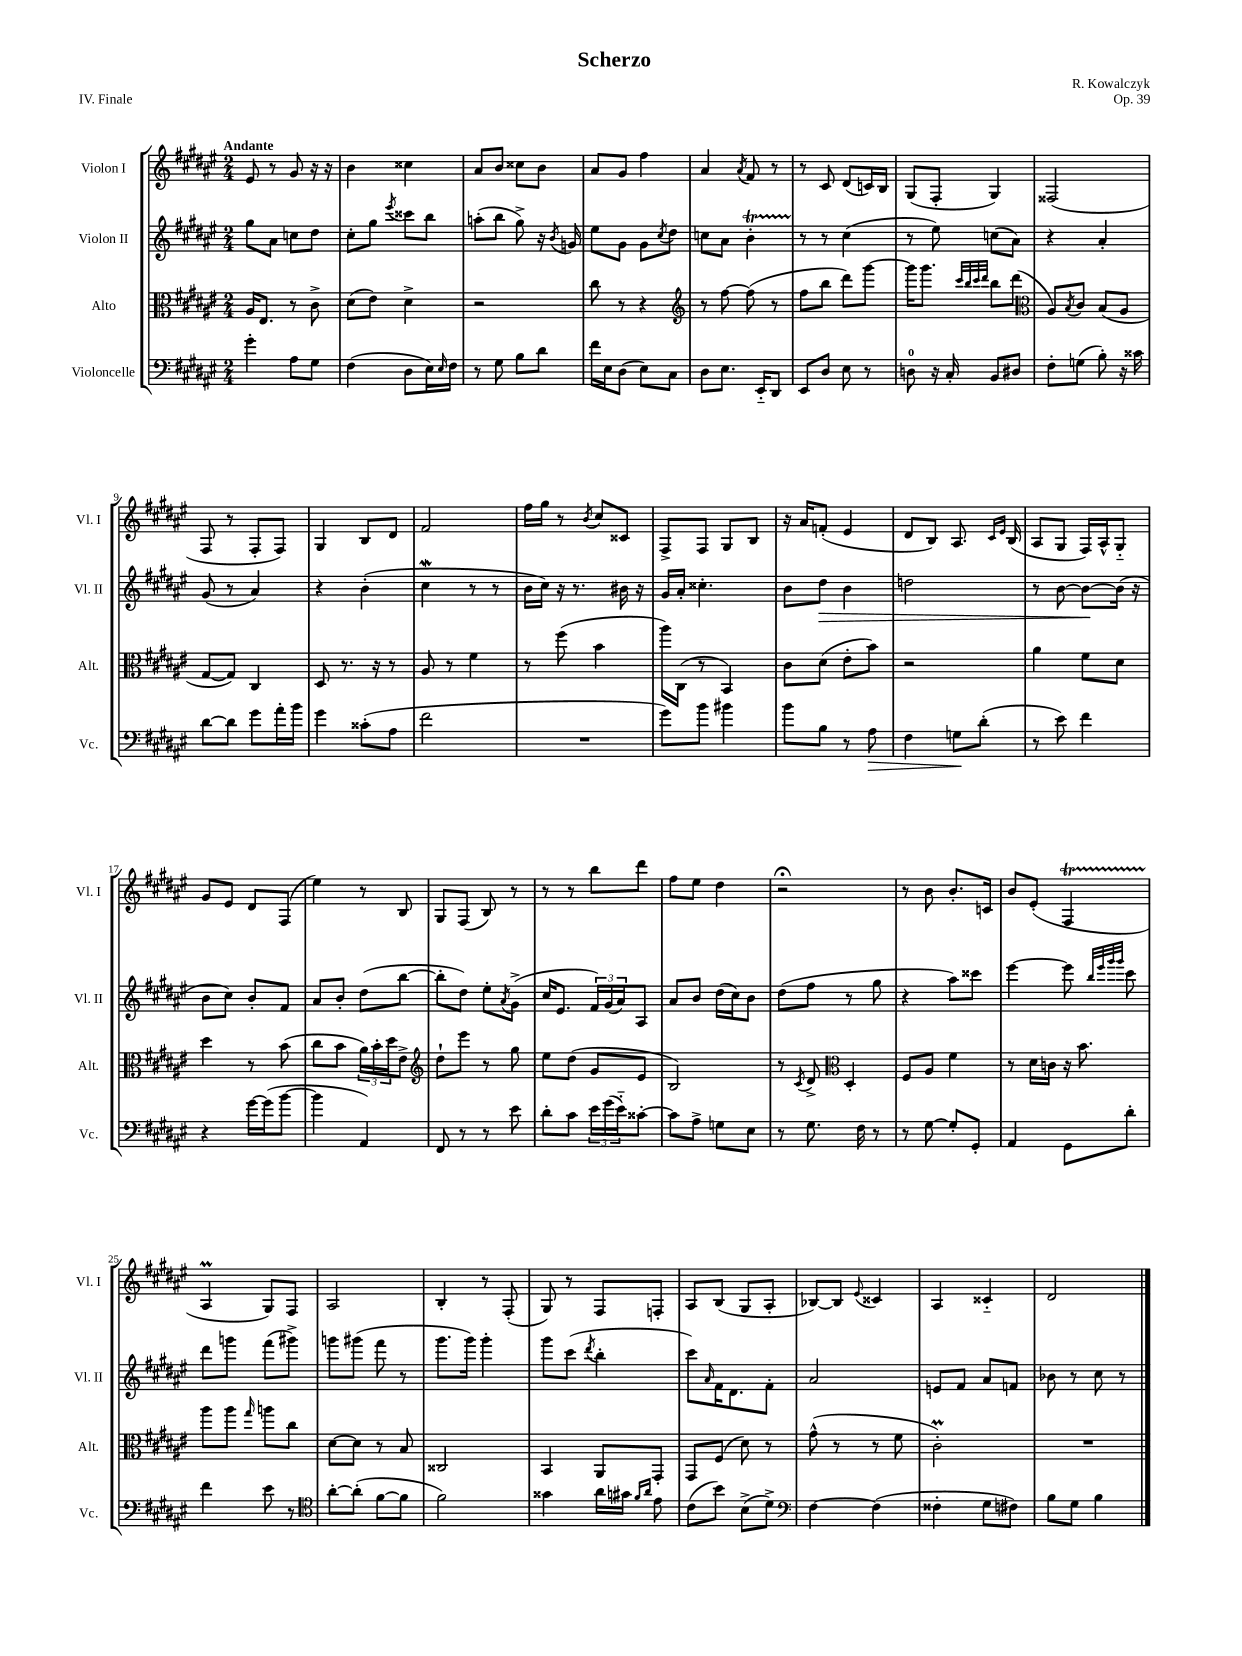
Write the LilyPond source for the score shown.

\header { title = "Scherzo" composer = "R. Kowalczyk" opus = "Op. 39" piece = "IV. Finale" }
<<
\new StaffGroup <<
\new Staff = "s0" \with { instrumentName = "Violon I" shortInstrumentName = "Vl. I" } {
    \clef treble \key fis \major \numericTimeSignature \time 2/4 \tempo "Andante"
    eis'8 r8 gis'8 r16 r16 |
    b'4 cisis''4 |
    ais'8 b'8 cisis''8 b'8 |
    ais'8 gis'8 fis''4 |
    ais'4 \acciaccatura { ais'8 } fis'8 r8 |
    r8 cis'8 dis'8( c'16) b16 |
    gis8( fis8-. gis4) |
    fisis2( |
    fis8 r8 fis8-. fis8) |
    gis4 b8 dis'8 |
    fis'2 |
    fis''16 gis''16 r8 \acciaccatura { b'8 } cis''8 cisis'8 |
    fis8-> fis8 gis8 b8 |
    r16 ais'16 f'8-.( eis'4 |
    dis'8 b8) ais8. \grace { cis'16 eis'16 } b16( |
    ais8 gis8 fis16) ais16-^ gis8-_ |
    gis'8 eis'8 dis'8 fis8( |
    eis''4) r8 b8 |
    gis8 fis8( b8) r8 |
    r8 r8 b''8 dis'''8 |
    fis''8 eis''8 dis''4 |
    r2\fermata |
    r8 b'8 b'8.-. c'16 |
    b'8 eis'8-.( fis4\startTrillSpan |
    ais4\prall\stopTrillSpan gis8) fis8 |
    ais2 |
    b4-. r8 fis8-.( |
    gis8) r8 fis8 f8-. |
    ais8 b8( gis8 ais8-. |
    bes8~) bes8 \appoggiatura { eis'8 } cisis'4 |
    ais4 cisis'4-_ |
    dis'2 \bar "|." |
}
\new Staff = "s1" \with { instrumentName = "Violon II" shortInstrumentName = "Vl. II" } {
    \clef treble \key fis \major \numericTimeSignature \time 2/4
    gis''8 ais'8 c''8 dis''8 |
    cis''8-. gis''8 \acciaccatura { eis'''8 } cisis'''8 b''8 |
    a''8-.( b''8 gis''8->) r16 \acciaccatura { b'8 } g'16 |
    eis''8 gis'8 gis'8 \acciaccatura { cis''8 } dis''8 |
    c''8 ais'8 b'4-.\startTrillSpan |
    r8\stopTrillSpan r8 cis''4( |
    r8 eis''8) c''8( ais'8) |
    r4 ais'4-. |
    gis'8( r8 ais'4) |
    r4 b'4-.( |
    cis''4\mordent r8 r8 |
    b'16 cis''16) r16 r8. bis'16 r16 |
    gis'16 ais'16-. cisis''4.-. |
    b'8 dis''8\> b'4 |
    d''2 |
    r8 b'8~ b'8~\! b'16( r16 |
    b'8 cis''8) b'8-. fis'8 |
    ais'8 b'8-. dis''8( b''8~ |
    b''8-. dis''8) eis''8-. \acciaccatura { ais'8 } gis'8->( |
    cis''16 eis'8. \tuplet 3/2 { fis'16) gis'16( ais'16) } ais8 |
    ais'8 b'8 dis''16( cis''16) b'8 |
    dis''8( fis''8 r8 gis''8 |
    r4 ais''8) cisis'''8 |
    eis'''4~ eis'''8 \grace { b''32 eis'''32 gis'''32 gis'''32 } cis'''8 |
    dis'''8 g'''8 fis'''8( gis'''8->) |
    g'''8 gis'''8( fis'''8 r8 |
    gis'''8. gis'''16) gis'''4-. |
    gis'''8 cis'''8( \acciaccatura { dis'''8 } b''4-. |
    cis'''8) \grace { ais'16 } fis'16 dis'8. fis'8-. |
    ais'2 |
    e'8 fis'8 ais'8 f'8 |
    bes'8 r8 cis''8 r8 \bar "|." |
}
\new Staff = "s2" \with { instrumentName = "Alto" shortInstrumentName = "Alt." } {
    \clef alto \key fis \major \numericTimeSignature \time 2/4
    ais16 eis8. r8 cis'8-> |
    dis'8( eis'8) dis'4-> |
    r2 |
    cis''8 r8 r4 |
    \clef treble r8 fis''8~ fis''8( r8 |
    fis''8 b''8 dis'''8) gis'''8~ |
    gis'''16 gis'''8. \grace { cis'''32 b''32 cis'''32 dis'''32 } b''8 dis'''8( |
    \clef alto ais8) \acciaccatura { b8 } cis'8 b8( ais8 |
    gis8~ gis8) cis4 |
    dis8 r8. r16 r8 |
    ais8 r8 fis'4 |
    r8 fis''8( b'4 |
    ais''16) cis16( r8 b,4) |
    cis'8 dis'8( eis'8-. b'8) |
    r2 |
    ais'4 fis'8 dis'8 |
    dis''4 r8 b'8( |
    cis''8 b'8 \tuplet 3/2 { ais'16) b'16-. dis''16 } eis'8-> |
    \clef treble dis''8-! eis'''8 r8 gis''8 |
    eis''8 dis''8( gis'8 eis'8 |
    b2) |
    r8 \acciaccatura { cis'8 } dis'8-> \clef alto dis4-. |
    fis8 ais8 fis'4 |
    r8 dis'16 c'16 r16 b'8. |
    ais''8 ais''8 \grace { gis''16 } a''8 cis''8 |
    dis'8~ dis'8 r8 b8 |
    cisis2 |
    b,4 ais,8 gis,8-. |
    gis,8 fis8( dis'8) r8 |
    gis'8-^( r8 r8 fis'8 |
    cis'2-.\prall) |
    R2 \bar "|." |
}
\new Staff = "s3" \with { instrumentName = "Violoncelle" shortInstrumentName = "Vc." } {
    \clef bass \key fis \major \numericTimeSignature \time 2/4
    gis'4-. ais8 gis8 |
    fis4( dis8 eis16) \grace { eis16 } fis16 |
    r8 gis8 b8 dis'8 |
    fis'16 eis16 dis8( eis8) cis8 |
    dis8 eis8. eis,16-_ dis,8 |
    eis,8 dis8 eis8 r8 |
    d8-0 r16 cis16-. b,8 dis8 |
    fis8-. g8( b8-.) r16 cisis'16 |
    dis'8~ dis'8 gis'8 ais'16-. b'16 |
    gis'4 cisis'8-.( ais8 |
    fis'2 |
    R2 |
    gis'8) b'8 bis'4 |
    b'8 b8 r8 ais8\> |
    fis4 g8\! dis'8-.( |
    r8 eis'8) fis'4 |
    r4 gis'16~ gis'16( b'8~ |
    b'4 ais,4) |
    fis,8 r8 r8 eis'8 |
    dis'8-. cis'8 \tuplet 3/2 { eis'16 gis'16( eis'16-_) } cisis'8~-. |
    cisis'8 ais8-> g8 eis8 |
    r8 gis8. fis16 r8 |
    r8 gis8~ gis8-. gis,8-. |
    ais,4 gis,8 dis'8-. |
    fis'4 eis'8 r8 |
    \clef tenor ais'8~-. ais'8-.( fis'8~ fis'8 |
    fis'2) |
    gisis'4 ais'16 gis'16 \grace { fis'16 ais'16 } eis'8 |
    cis'8( b'8) b8->( dis'8->) |
    \clef bass fis4~ fis4( |
    fisis4-. gis8 fis8) |
    b8 gis8 b4 \bar "|." |
}
>>
>>
